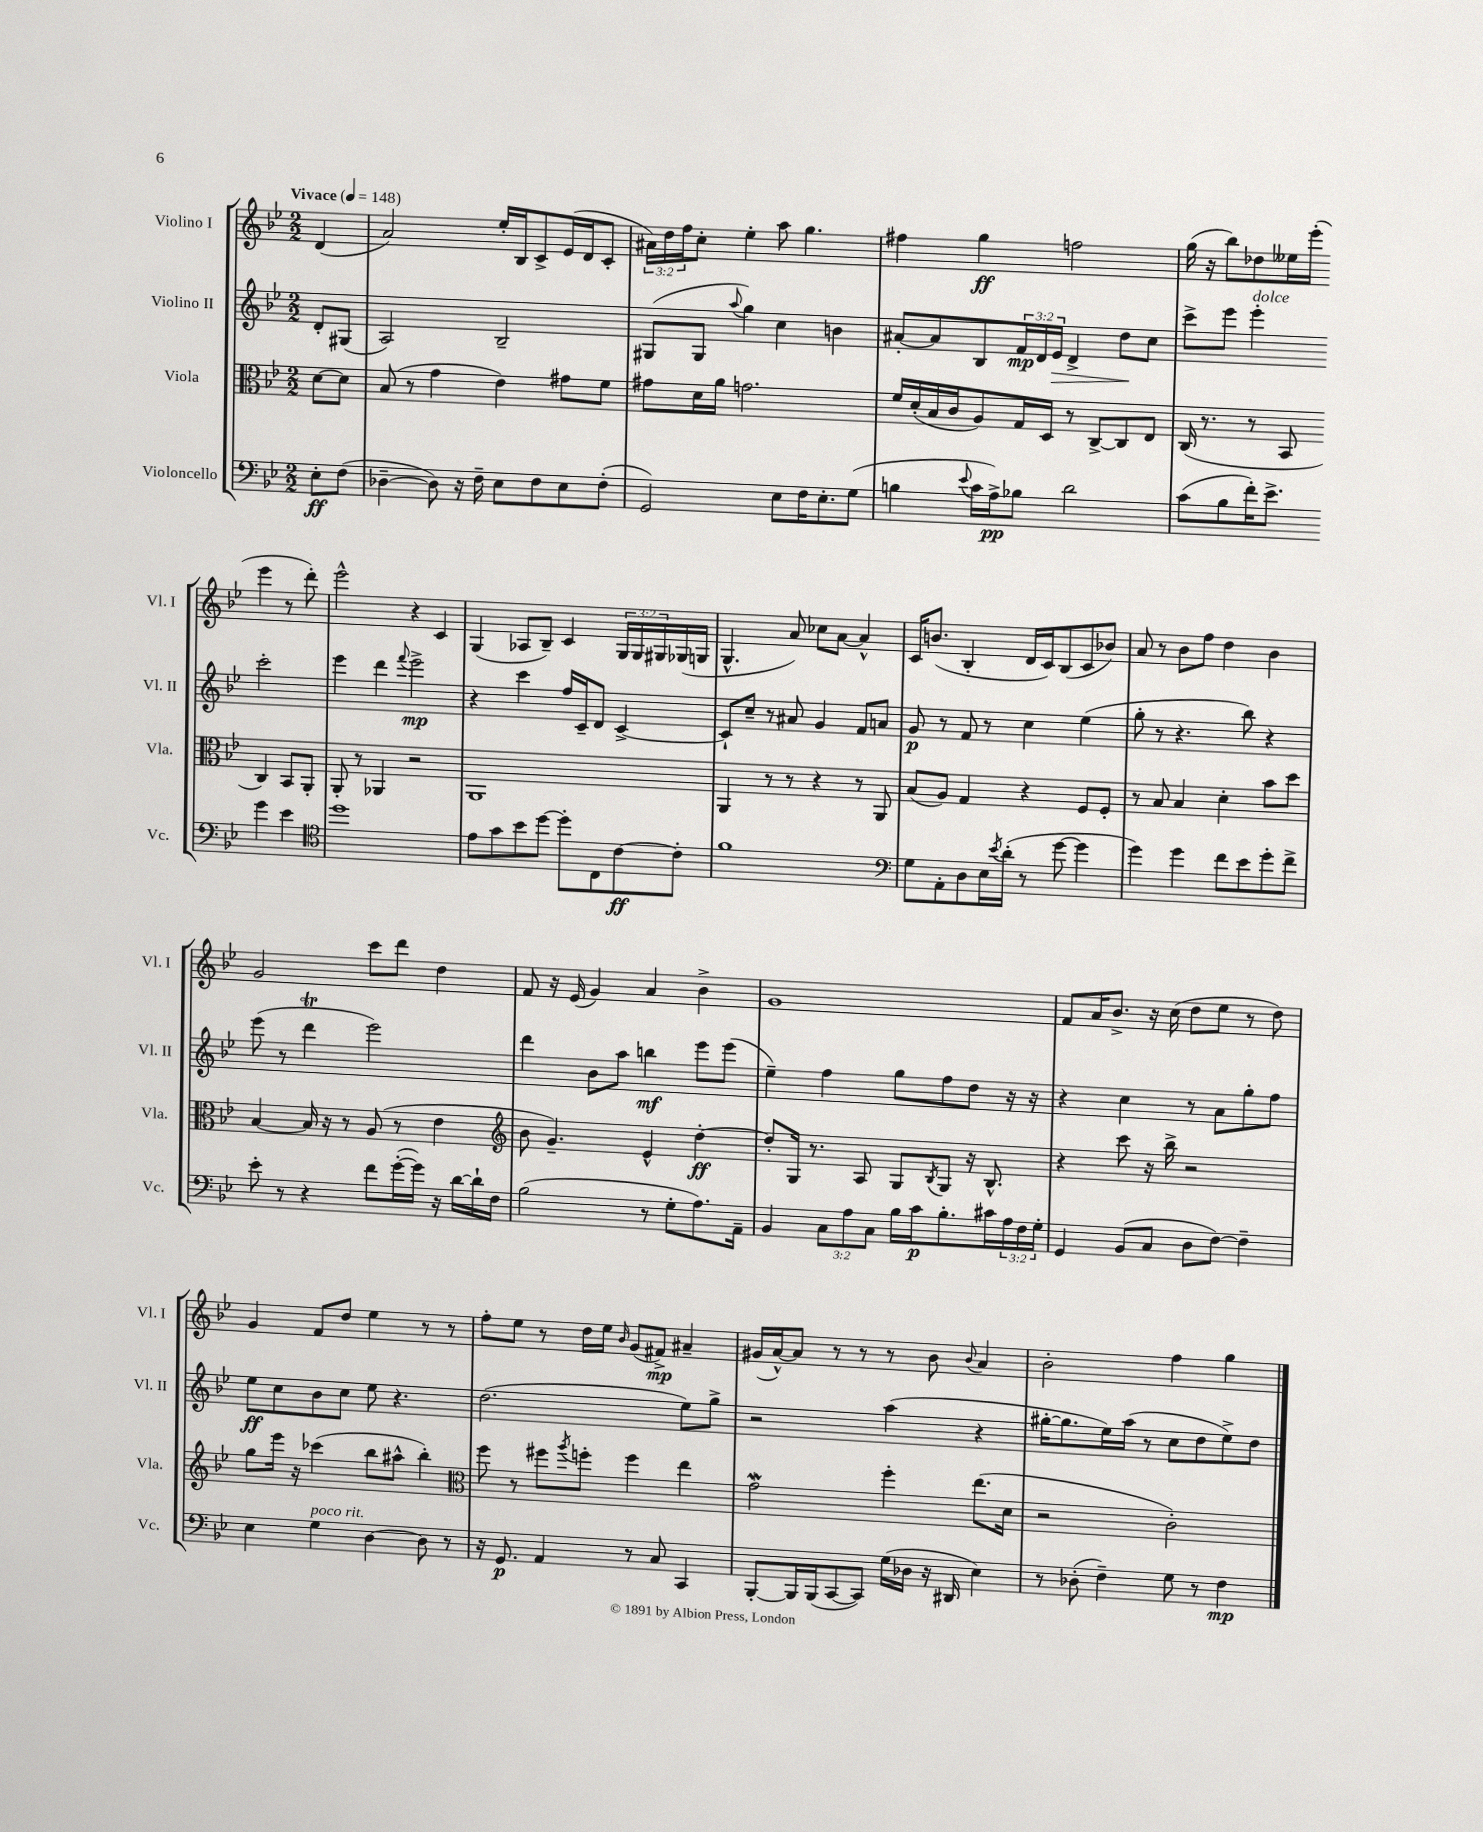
<<
\new StaffGroup <<
\new Staff = "s0" \with { instrumentName = "Violino I" shortInstrumentName = "Vl. I" } {
    \clef treble \key bes \major \numericTimeSignature \time 2/2 \override Staff.TupletNumber.text = #tuplet-number::calc-fraction-text \partial 4 \tempo "Vivace" 4 = 148
    d'4( |
    a'2) ees''16-. bes16 c'8-> ees'16( d'16 c'8-. |
    \tuplet 3/2 { ais'16) d''16 f''16 } c''8-. ees''4-. a''8 g''4. |
    fis''4 g''4\ff f''2 |
    g''16( r16 bes''8) des''8 eeses''16 ees'''16-.( ees'''4 r8 d'''8-.) |
    ees'''2-^ r4 c'4 |
    g4( aes8 bes8--) c'4 \tuplet 3/2 { g16 g16 gis16 } ges16( g16 |
    g4.-^ a'8) ces''8 a'8~ a'4-^ |
    c'16 b'8.( bes4-. d'16 c'16) bes8( c'8 bes'8) |
    a'8 r8 bes'8 f''8 d''4 bes'4 |
    g'2 c'''8 d'''8 d''4 |
    f'8 r16 ees'16( g'4) a'4 bes'4-> |
    g'1 |
    f'8 a'16 bes'8.-> r16 c''16( d''8 ees''8 r8 d''8) |
    g'4 f'8 d''8 ees''4 r8 r8 |
    f''8-. ees''8 r8 d''16 ees''16 \grace { bes'16 } g'8( fis'8->\mp) ais'4-- |
    gis'16( a'16~-^) a'8 r8 r8 r8 bes'8 \appoggiatura { bes'8 } a'4 |
    bes'2-. f''4 g''4 \bar "|." |
}
\new Staff = "s1" \with { instrumentName = "Violino II" shortInstrumentName = "Vl. II" } {
    \clef treble \key bes \major \numericTimeSignature \time 2/2 \override Staff.TupletNumber.text = #tuplet-number::calc-fraction-text \partial 4
    d'8-. gis8( |
    a2) bes2-- |
    gis8( gis8 \appoggiatura { a''8 } g''4) c''4 b'4 |
    ais'8~-. ais'8 bes8 \tuplet 3/2 { f'16\mp d'16 ees'16\> } d'4-> d''8\! c''8 |
    c'''8-> ees'''8 ees'''4-.^\markup { \italic "dolce" } c'''2-. |
    ees'''4 d'''4 \appoggiatura { f'''8 } ees'''2->\mp |
    r4 c'''4 f''16 c'16-- d'8 c'4~-> |
    c'8-! c''8-- r8 ais'8 g'4 f'8 a'8 |
    g'8\p r8 f'8 r8 c''4 ees''4( |
    g''8-. r8 r4. bes''8) r4 |
    ees'''8( r8 d'''4\trill ees'''2) |
    d'''4 bes'8 a''8 b''4\mf ees'''8 ees'''8( |
    ees''4--) f''4 g''8 f''8 d''8 r16 r16 |
    r4 c''4 r8 a'8 g''8-. f''8 |
    ees''8\ff c''8 bes'8 c''8 ees''8 r4. |
    d''2.( ees''8) g''8-> |
    r2 a''4( r4 |
    gis''16~-. gis''8. ees''16) a''16( r8 c''8 d''8 ees''8->) d''8 \bar "|." |
}
\new Staff = "s2" \with { instrumentName = "Viola" shortInstrumentName = "Vla." } {
    \clef alto \key bes \major \numericTimeSignature \time 2/2 \partial 4
    d'8~ d'8 |
    bes8( r8 g'4 ees'4) gis'8 f'8 |
    gis'8 d'16 a'16 g'2. |
    f'16 d'16-.( bes16 c'16 a8) g16 d16 r8 c8~-> c8 ees8 |
    c16( r8. r8 bes,8 c4) bes,8 a,8-. |
    a,8-. r8 aes,4 r2 |
    a,1 |
    a,4 r8 r8 r4 r8 a,8 |
    bes8( a8) g4 r4 f8 f8-. |
    r8 bes8 bes4 d'4-. bes'8 d''8 |
    bes4~ bes16 r16 r8 a8( r8 ees'4 |
    \clef treble bes'8 g'4.--) ees'4-^ d''4~-.\ff |
    d''8-. g16 r8. a8 g8 \acciaccatura { bes8 } g8 r16 bes8.-^ |
    r4 c'''8 r16 bes''16-> r2 |
    g''8 ees'''16 r16 ces'''4( bes''8 ais''8-^ bes''4-.) |
    \clef alto f''8 r8 fis''8 \acciaccatura { a''8 } f''8-. f''4 ees''4 |
    g'2\mordent f''4-. ees''8.( d'16 |
    r2 c'2-.) \bar "|." |
}
\new Staff = "s3" \with { instrumentName = "Violoncello" shortInstrumentName = "Vc." } {
    \clef bass \key bes \major \numericTimeSignature \time 2/2 \override Staff.TupletNumber.text = #tuplet-number::calc-fraction-text \partial 4
    ees8-.\ff f8( |
    des4~-- des8) r16 f16-- ees8 f8 ees8 f8-.( |
    g,2) ees8 f16 ees8.-. g8( |
    b4 \appoggiatura { ees'8 } c'16 a16->\pp) bes8 d'2 |
    c'8( bes8 f'16-.) ees'8.-> g'4 ees'4 |
    \clef tenor d''1 |
    ees'8 g'8 bes'8 d''8~ d''8-. c8 c'8~\ff c'8-. |
    f'1 |
    \clef bass g8 a,8-. d8 ees16 \acciaccatura { ees'8 } d'16-.( r8 g'8~ g'4 |
    g'4) g'4 f'8 ees'8 g'8-. f'8-> |
    ees'8-. r8 r4 f'8 g'16~-.( g'16) r16 d'16~ d'16-! f16 |
    bes2( r8 g8-. a8.) a,16-- |
    bes,4 \tuplet 3/2 { c8 a8 c8 } bes16 c'16\p bes8.-. cis'16 \tuplet 3/2 { a16 f16 g16-. } |
    g,4 bes,8( c8 d8 f8~) f4-- |
    ees4 g4^\markup { \italic "poco rit." } d4~ d8 r8 |
    r16 g,8.\p a,4 r8 c8 c,4 |
    bes,,8~-. bes,,16 bes,,16( c,8~ c,8) g16( des16 r16 dis,16 ees4) |
    r8 des8-.( f4--) g8 r8 f4\mp \bar "|." |
}
>>
>>
\layout { \context { \Score \remove "Bar_number_engraver" } }
